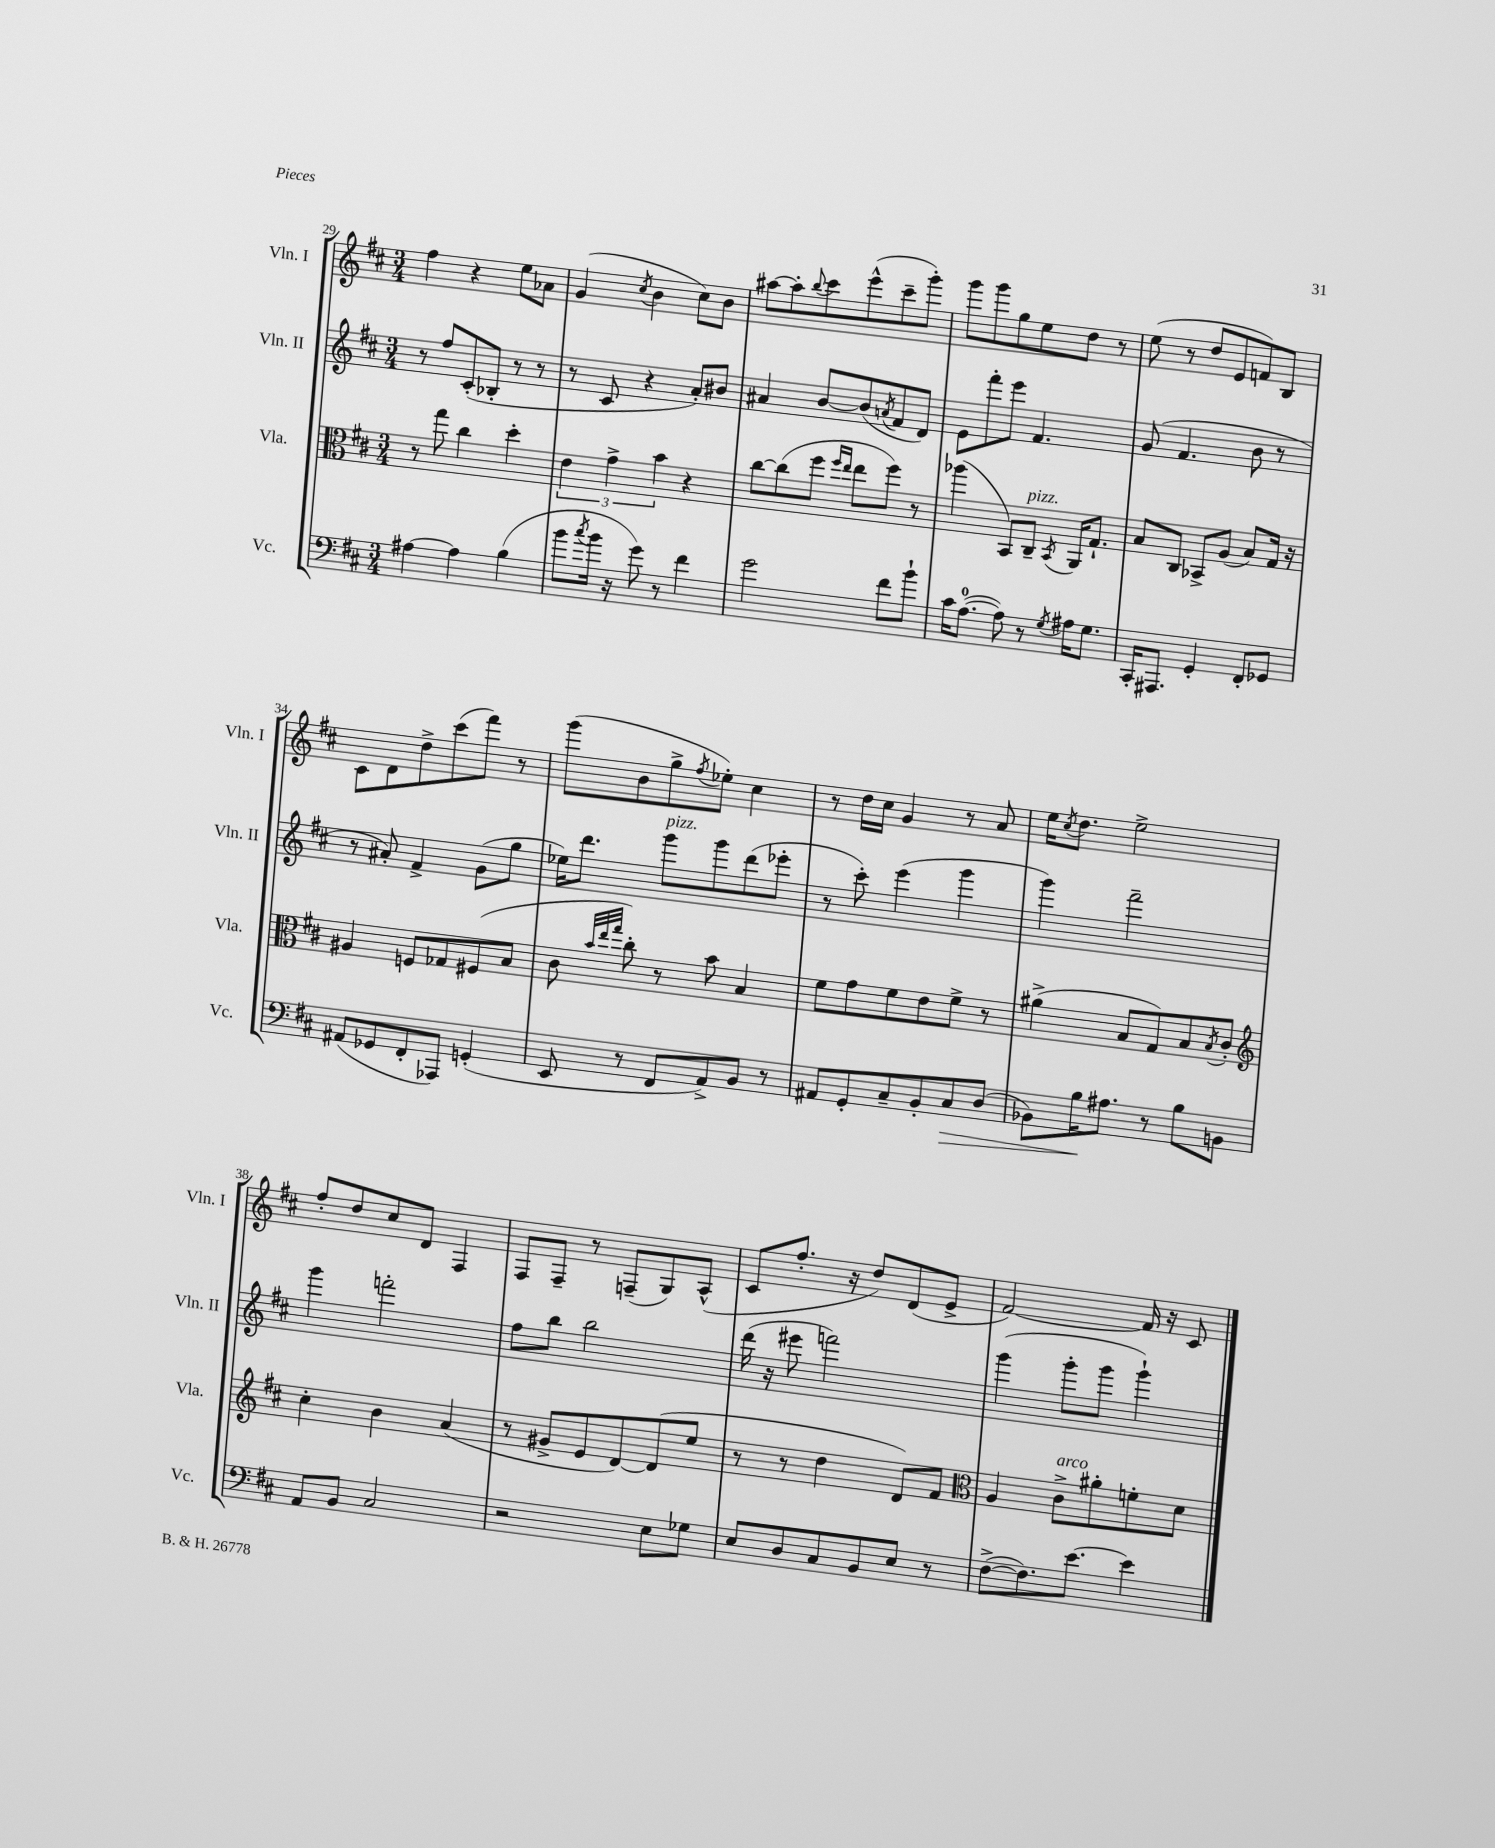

**kern	**kern	**kern	**kern
*staff4	*staff3	*staff2	*staff1
*clefF4	*clefC3	*clefG2	*clefG2
*k[f#c#]	*k[f#c#]	*k[f#c#]	*k[f#c#]
*M3/4	*M3/4	*M3/4	*M3/4
[4A#\	8r	8r	4ff#\
.	8gg\	8ff#/L	.
4A#\]	4cc#\	(8c#'/	4r
.	.	8B-'/J	.
(4B\	4dd'\	8r	8ee\L
.	.	8r	8a-\J
=	=	=	=
8b\L	6e\	8r	(4g/
8qcc#/	.	.	.
16b\Jk	.	8c#/	.
.	6g^\	.	.
16r	.	.	.
.	.	.	8qcc#/
8g\)	.	4r	4b\
.	6b\	.	.
8r	.	.	.
4f#\	4r	8a'/L)	8cc#\L)
.	.	8b#/J	8b\J
=	=	=	=
2g\	[8cc#\L	4a#/	[8aa#\L
.	(8cc#\]	.	8aa#'\]
.	.	.	8qqbb/
.	8ff#\J	[8b/L	8ccc#\
.	16qqff#/LL	.	.
.	16qqee/JJ	.	.
.	8ee\L	(8b/]	(8eee^^\
.	.	8qa/	.
8f#\L	8ff#\J)	8f#/	8ccc#~\
8b`\J	8r	8d/J)	8ggg'\J)
=	=	=	=
16c#\LK	(4aa-\	8e\L	8ggg\L
([8.A\J	.	.	.
.	.	8fff#'\	8ggg\
8A\])	8BB/L)	8eee\J	8gg\
8r	8C#~/J	4.f#/	8ee\
8qG/	8qBB/	.	.
16A#\LK	16AA/LK	.	8dd\J
8.G\J	8.G`/J	.	.
.	.	.	8r
=	=	=	=
16CC#'/LK	8B/L	(8g/	(8ee\
8.AAA#/J	.	.	.
.	8C#/J	4.f#/	8r
4GG'/	8BB-^/L	.	8dd/L
.	(8A/J	.	8e/
8FF#'/L	8B/L)	8b\	8f/)
8GG-/J	16G/Jk	8r	8B/J
.	16r	.	.
=	=	=	=
(8AA#/L	4A#/	8r	8c#\L
8GG-/	.	8a#'/)	8d\
8FF#'/	8F/L	4f#^/	8dd^\
8AAA-/J)	8G-/	.	(8ccc#\
(4GG'/	(8F#/	(8g\L	8fff#\J)
.	8B/J	8gg\J	8r
=	=	=	=
8EE/	8c#\	16ee-\LK)	(8ggg\L
.	.	8.ddd\J	.
.	32qqb/LLL	.	.
.	32qqee/	.	.
.	32qqgg/JJJ	.	.
8r	8cc#'\)	.	8b\
8FF#/L	8r	8ggg\L	8gg^\
.	.	.	8qff#/
8AA^/)	8b\	8ggg\	8ee-'\J)
8BB/J	4B/	(8ddd\	4cc#\
8r	.	8eee-'\J	.
=	=	=	=
8AA#/L	8f#\L	8r	8r
8GG'/	8g\	8ccc#'\)	16dd\LL
.	.	.	16cc#\JJ
8C#~/	8f#\	(4eee\	4g/
8BB'/	8e\	.	.
8C#/	8f#^\J	4ggg\	8r
(8D/J	8r	.	8a/
=	=	=	=
8BB-\L)	(4a#^\	4ggg\)	16ee\LK
.	.	.	8qcc#/
.	.	.	8.dd\J
16B\K	.	.	.
8.A#\J	.	.	.
.	8B/L	2fff#~\	2ee^\
8r	8G/)	.	.
8B\L	8B/	.	.
.	8qB/	.	.
8BB\J	8c#'/J	.	.
=	=	=	=
*	*clefG2	*	*
8AA/L	4cc#'\	4ggg\	8ff#'/L
8BB/J	.	.	8dd/
2C#/	4b\	2fff'\	8cc#/
.	.	.	8d/J
.	(4a/	.	4F#/
=	=	=	=
2r	8r	8ff#\L	8F#/L
.	8g#^/L	8bb\J	8F#~/J
.	8e/	2bb\	8r
.	[8d/)	.	(8F~/L
8E\L	(8d/]	.	8G/)
8G-\J	8ee/J	.	(8A^^/J
=	=	=	=
8E/L	8r	(16ddd\	8c#/L
.	.	16r	.
8D/	8r	8eee#\	8.ff#'/J
8C#/	4dd\	2fff\)	.
.	.	.	16r
8BB/	.	.	8dd/L)
8E/J	8d/L)	.	(8d/
8r	8f#/J	.	8e^/J
=	=	=	=
*	*clefC3	*	*
([8F#^\L	4A/	(4ggg\	[2f#/)
8.F#\])	.	.	.
.	8c#^\L	8ggg'\L	.
[8.e\J	.	.	.
.	8a#'\	8ggg\J	.
4e\]	8f'\	4ggg`\)	16f#/]
.	.	.	16r
.	8d\J	.	8c#/
==	==	==	==
*-	*-	*-	*-
